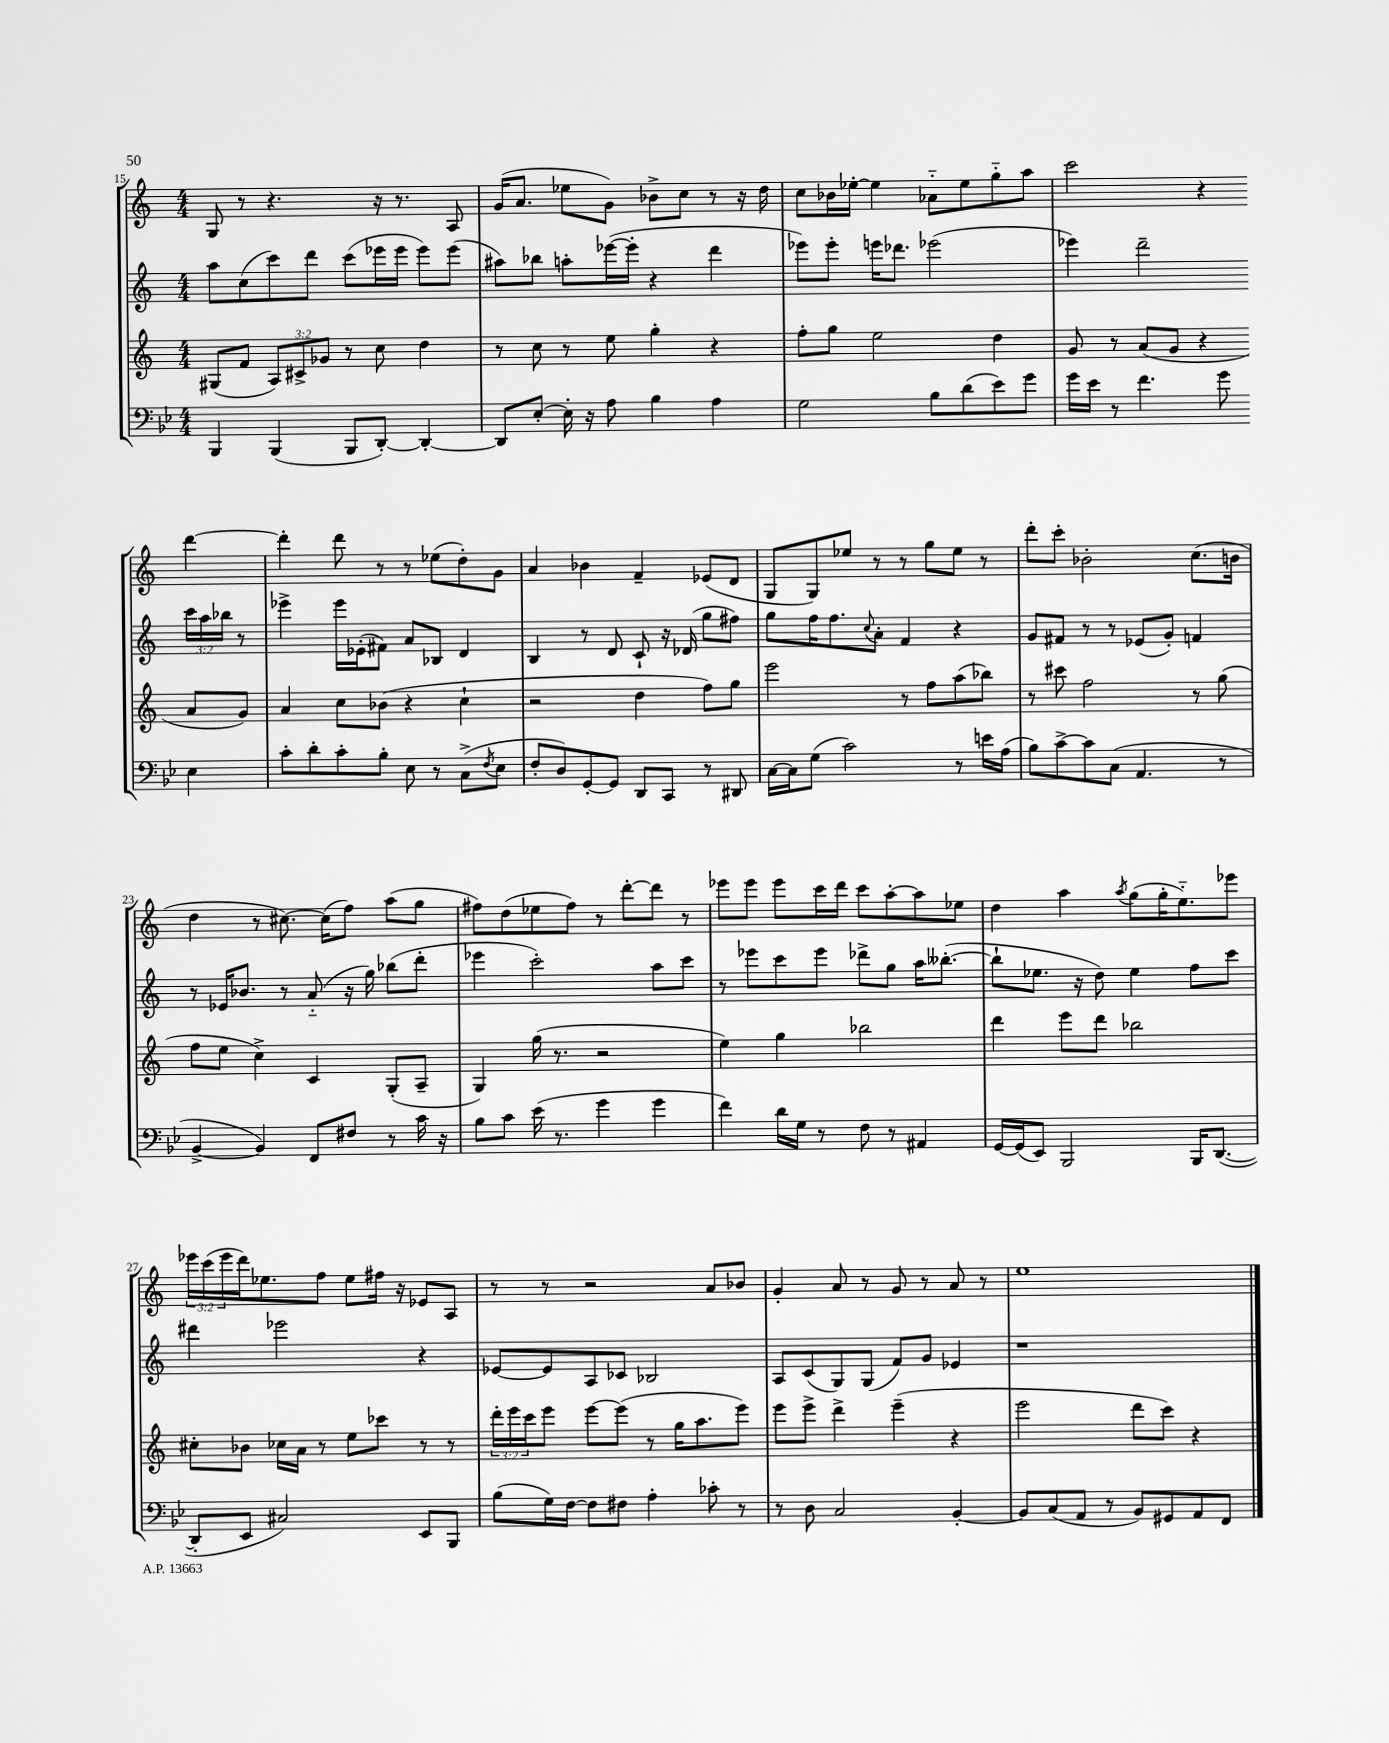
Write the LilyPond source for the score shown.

<<
\new StaffGroup <<
\new Staff = "s0" {
    \clef treble \key c \major \numericTimeSignature \time 4/4 \override Staff.TupletNumber.text = #tuplet-number::calc-fraction-text
    g8 r8 r4. r16 r8. a8 |
    g'16( a'8. ees''8 g'8) bes'8-> c''8 r8 r16 d''16 |
    c''8 bes'16 ees''16~-. ees''4 aes'8-_ ees''8 g''8-_ a''8 |
    c'''2 r4 d'''4~ |
    d'''4-. d'''8 r8 r8 ees''8( d''8-.) g'8 |
    a'4 bes'4 f'4-- ees'8( d'8 |
    g8 g8) ees''8 r8 r8 g''8 ees''8 r8 |
    d'''8-. c'''8-. bes'2-. c''8.( b'16 |
    d''4 r8 cis''8.~) cis''16( f''8) a''8( g''8 |
    fis''8) d''8( ees''8 fis''8) r8 d'''8~-. d'''8 r8 |
    ees'''8 ees'''8 ees'''8 c'''16 d'''16 c'''8 a''8~-. a''8 ees''8 |
    d''4 a''4 \acciaccatura { a''8 } g''8( g''16-. e''8.-_) ees'''8 |
    \tuplet 3/2 { ees'''16 c'''16( ees'''16 } d'''16) ees''8. f''8 ees''8 fis''16 r16 ees'8 a8 |
    r8 r8 r2 a'8 bes'8 |
    g'4-. a'8 r8 g'8 r8 a'8 r8 |
    e''1 \bar "|." |
}
\new Staff = "s1" {
    \clef treble \key c \major \numericTimeSignature \time 4/4 \override Staff.TupletNumber.text = #tuplet-number::calc-fraction-text
    a''8 c''8( c'''8) d'''8 c'''8( ees'''16 ees'''16 ees'''8) ees'''8( |
    ais''8) bes''8 a''8-. ees'''16~( ees'''16-. r4 d'''4 |
    ees'''8) ees'''8-. e'''16 des'''8. ees'''2( |
    ees'''4) d'''2-- \tuplet 3/2 { c'''16 a''16 bes''16 } r8 |
    ees'''4-> ees'''16 ees'16-.( fis'8) a'8 bes8 d'4 |
    b4 r8 d'8 c'8-! r16 des'16( g''8 fis''8) |
    g''8 f''16 f''8. \appoggiatura { c''8 } a'8-. f'4 r4 |
    g'8 fis'8 r8 r8 ees'8( g'8-.) f'4 |
    r8 ees'16 bes'8. r8 a'8-_( r16 g''16) bes''8( d'''8-. |
    ees'''4 c'''2-.) a''8 c'''8 |
    r8 ees'''8 c'''8 ees'''8 des'''8-> g''8 a''16 beses''8.~-.( |
    beses''8-! ees''8. r16 d''8) ees''4 f''8 c'''8 |
    dis'''4 ees'''2 r4 |
    ees'8~ ees'8 a8 ces'8 bes2 |
    a8 c'8( g8) g8( f'8) g'8 ees'4 |
    r1 \bar "|." |
}
\new Staff = "s2" {
    \clef treble \key c \major \numericTimeSignature \time 4/4 \override Staff.TupletNumber.text = #tuplet-number::calc-fraction-text
    gis8( f'8 \tuplet 3/2 { a8) cis'8-> ges'8 } r8 c''8 d''4 |
    r8 c''8 r8 e''8 g''4-. r4 |
    f''8-. g''8 e''2 d''4 |
    g'8 r8 a'8( g'8 r4 a'8 g'8) |
    a'4 c''8 bes'8( r4 c''4-! |
    r2 d''4 f''8) g''8 |
    e'''2 r8 f''8 a''8( bes''8) |
    r8 cis'''8 f''2 r8 g''8( |
    f''8 e''8 c''4->) c'4 g8-.( a8-- |
    g4) g''16( r8. r2 |
    e''4) g''4 bes''2 |
    d'''4 e'''8 d'''8 bes''2 |
    cis''8-. bes'8 ces''16 a'16 r8 e''8 ces'''8 r8 r8 |
    \tuplet 3/2 { d'''16-. e'''16 c'''16 } e'''8 e'''8~ e'''8( r8 g''16 a''8. e'''8) |
    e'''8 e'''8-> d'''4-> e'''4--( r4 |
    e'''2 d'''8 c'''8) r4 \bar "|." |
}
\new Staff = "s3" {
    \clef bass \key bes \major \numericTimeSignature \time 4/4
    bes,,4 bes,,4( bes,,8 d,8~-.) d,4~-. |
    d,8 ees8~-. ees16-. r16 a8 bes4 a4 |
    g2 bes8 d'8( ees'8) g'8 |
    g'16 ees'16 r8 f'4. g'8 ees4 |
    c'8-. d'8-. c'8-. bes8-. ees8 r8 c8->( \acciaccatura { f8 } ees8 |
    f8-. d8) g,8~-. g,8 d,8 c,8 r8 dis,8 |
    c16~ c16 g8( c'2) r8 e'16 a16( |
    bes8) c'8~-> c'8 c8( a,4. r8 |
    bes,4~-> bes,4) f,8 fis8 r8 c'16 r16 |
    bes8 c'8 ees'16( r8. g'4 g'4 |
    f'4) d'16 g16 r8 f8 r8 ais,4 |
    g,16~ g,16( ees,8) bes,,2 bes,,16 d,8.~( |
    d,8-. ees,8 cis2) ees,8 bes,,8 |
    bes8( g16) f16~ f8 fis8 a4-. ces'8-. r8 |
    r8 d8 c2 bes,4~-. |
    bes,8 c8( a,8 r8 bes,8) gis,8 a,8 f,8 \bar "|." |
}
>>
>>
\layout { \context { \Score currentBarNumber = #15 } }
